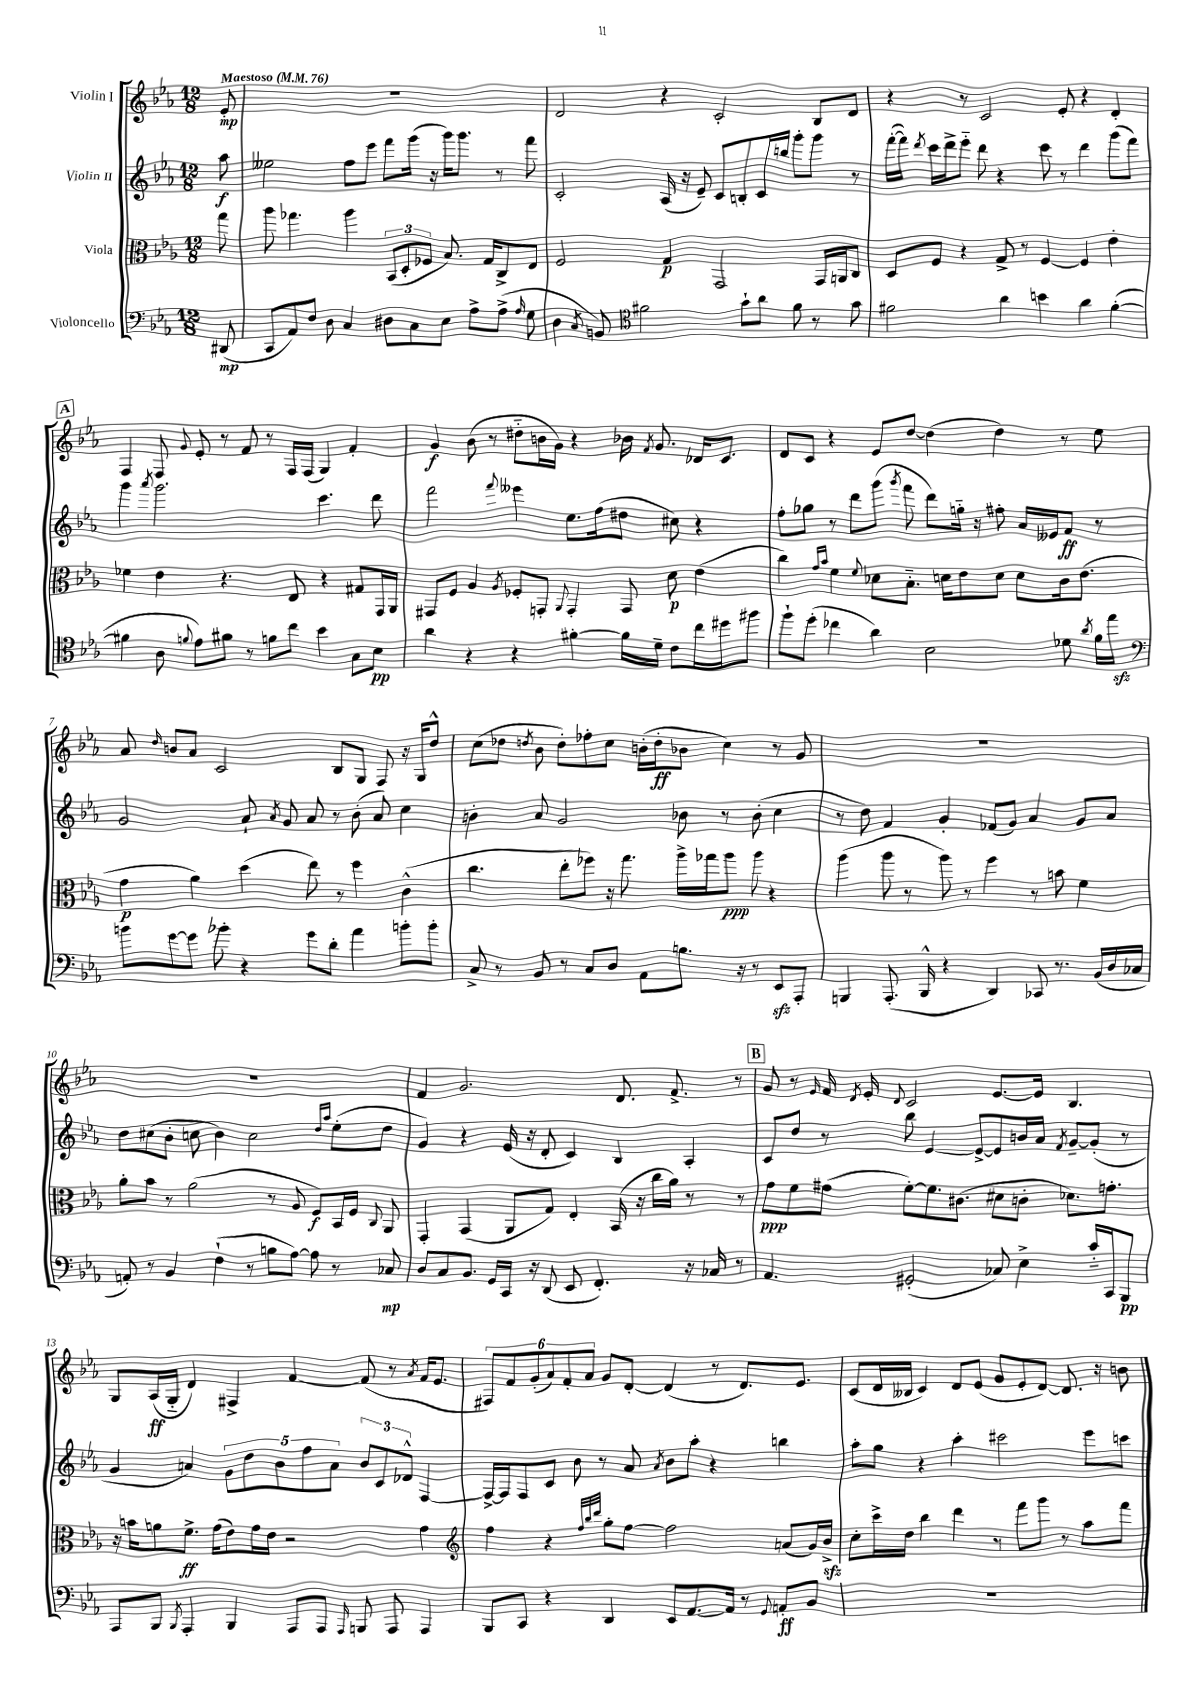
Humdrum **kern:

**kern	**kern	**kern	**kern
*staff4	*staff3	*staff2	*staff1
*clefF4	*clefC3	*clefG2	*clefG2
*k[b-e-a-]	*k[b-e-a-]	*k[b-e-a-]	*k[b-e-a-]
*M12/8	*M12/8	*M12/8	*M12/8
*MM76	*MM76	*MM76	*MM76
(8DD#	8gg	8aa-	8e-'
=	=	=	=
8CC	8aa-	2ee--	1.r
8AA-)	4.gg-	.	.
8F	.	.	.
8D	.	.	.
4C	4aa-	8ff	.
.	.	8eee-	.
8D#	(12BB-	8fff	.
.	12D'	.	.
8C	.	(16ggg	.
.	12F-	.	.
.	.	16r	.
8E-	8.B-)	16ggg)	.
.	.	8.ggg	.
8A-^	.	.	.
.	16G	.	.
(8A-^	8C^	8r	.
16qqA-	.	.	.
8G	8E-	8fff	.
=	=	=	=
4D	2F	2c'	2d
8qC	.	.	.
8BB)	.	.	.
*clefC4	*	*	*
2f#	.	.	.
.	4G	(16A-	4r
.	.	16r	.
.	.	8e-~)	.
.	2GG	8c	2c'
8g`	.	8B'	.
8a-	.	16c	.
.	.	16bb	.
8f#	.	8ggg'	.
8r	16GG	8ggg	8B-
.	16AA	.	.
8g	8C	8r	8d
=	=	=	=
2f#	8D	([16fff'	4r
.	.	16fff])	.
.	.	8qddd	.
.	8F	16ccc	.
.	.	16ddd^	.
.	4r	8eee-'~	8r
.	.	8ddd	2c
4a-	8G^	4r	.
.	8r	.	.
4b	[4F	8ccc	.
.	.	8r	8e-'
4a-	4F]	4ddd	4r
([4f#'	4e-'	(8ggg	4d'
.	.	8fff)	.
=	=	=	=
4f#]	4f-	4ggg	4F
.	.	8qaaa-	.
8A-	4e-	2.ggg	8F
8qqf	.	.	8qqg
8e-)	.	.	8e-'
8f#	4.r	.	8r
8r	.	.	8f
8f	.	.	8r
8cc	8E-	.	16F
.	.	.	(16F
4b-	4r	4.ccc	4G)
8G	8G#	.	4f'
8B-	16GG	8ddd	.
.	16AA-	.	.
=	=	=	=
4a-	8GG#	2fff	4g
.	8F	.	.
4r	4A-	.	(8b-
.	.	.	8r
.	8qA-	8qqfff	.
4r	8F-'	4eee--	8dd#'~
.	8GG'	.	16b
.	.	.	16g)
.	8qqAA-	.	.
[4f#'	4GG'	8.ee-	4r
.	.	(16ff	.
16f#]	8GG	8dd#	16b-
.	.	.	8qf
16d~	.	.	8.g
8c	8d	8cc#)	.
16cc	(4e-	4r	16d-
16dd#	.	.	8.c
8ff#	.	.	.
=	=	=	=
8ff`	4cc)	8ff'	8d
(8dd'	.	8gg-	8c
.	16qqg	.	.
.	16qqb-	.	.
4cc-	4f	8r	4r
.	.	8ddd	.
.	8qqf	.	.
4a-)	8d-	(8ggg	8e-
.	.	8qggg	.
.	8.B-'~	8fff	[8dd
2B-	.	8ddd)	(4dd]
.	16d	.	.
.	8e-	16gg'~	.
.	.	16r	.
.	8d	8ff#'	4dd)
.	8d	16a-	.
.	.	16e--	.
8d-	16c	8f	8r
.	(8.e-	.	.
8qa-	.	.	.
16f	.	8r	8ee-
16ee-	.	.	.
=	=	=	=
*clefF4	*	*	*
8b	4g	2g	8a-
.	.	.	16qqdd
[8g	.	.	8b
8g]	4a-)	.	8a-
8b-'	.	.	2c
4r	(4dd	8a-`	.
.	.	8qa-	.
.	.	8g	.
8g	8ee-)	8a-	.
8d'	8r	8r	8B-
4a-	4ff	(8b-'	8G
.	.	8a-)	8F
8b'	(4c^^	4cc	16r
.	.	.	16G
8b'	.	.	8dd^^
=	=	=	=
8C^	4.cc	4b'	(8cc
8r	.	.	8dd-
.	.	.	8qdd
8BB-	.	8a-	8b-
8r	8ee-'	2g	8dd')
8C	8ff-)	.	8ff-'
8D	16r	.	8cc
.	8.gg	.	.
8AA-	.	.	(16b'
.	.	.	16dd'
8.B	16aa-^	8b-	8b-
.	16gg-	.	.
.	8aa-	8r	4cc)
16r	.	.	.
8r	8aa-	(8b-'	.
8EE-	4r	4cc	8r
8AAA-'	.	.	8g
=	=	=	=
4BBB	(4aa-	8r	1.r
.	.	8dd)	.
(8.AAA-'	8aa-	4f	.
.	8r	.	.
16BBB^^	.	.	.
4r	8aa-)	4g'	.
.	8r	.	.
4DD)	4ff	(8f-	.
.	.	8g)	.
8CC-	8r	4a-	.
8.r	8b	.	.
.	4f	8g	.
(16BB-	.	.	.
16D	.	8a-	.
16C-	.	.	.
=	=	=	=
8AA')	8a-'	8dd	1.r
8r	8b-	(8cc#	.
4BB-	8r	8b-'	.
.	(2a-	8cc	.
(4F`	.	4b-)	.
8r	.	2cc	.
8B	8r	.	.
[8A-)	8A-	.	.
8A-]	8F)	.	.
.	.	16qqdd	.
.	.	16qqaa-	.
8r	16BB-	(8ee-'	.
.	16F	.	.
.	8qqC	.	.
8C-	8AA-	8dd	.
=	=	=	=
8D	4GG'	4g)	4f
8C	.	.	.
8.BB-	(4GG	4r	2.g
16GG	.	.	.
16CC	8AA-	(16e-	.
16r	.	16r	.
(8DD	8G)	8d'	.
8EE-	4E-'	4c)	.
4.FF')	.	.	.
.	(16BB-	4B-	8.d
.	16r	.	.
.	16cc	.	.
.	16a-)	.	8.f^
16r	8r	4A-'	.
16C-	.	.	.
8r	8r	.	8r
=	=	=	=
4.AA-	8g	8c	8g
.	8f	8dd	8r
.	.	.	16qqe-
.	(8g#	8r	16f
.	.	.	8qd
.	.	.	16e-'
.	.	.	8qqd
(2GG#'	[8f')	8bb-	2c
.	8.f]	[4e-	.
.	(8.c#	.	.
.	.	8e-^_	.
8C-)	8d#	8e-]	[8.e-
4E-^	8c'	16b	.
.	.	16a-	16e-]
.	.	8qf	.
.	8.d-)	[8g~	4.B-
16c'~	.	(8g']	.
16CC	8.g'	.	.
8BBB-	.	8r	.
=	=	=	=
8AAA-	16r	4g	8G
.	16b	.	.
8BBB-	8a	.	(16A-
.	.	.	16G'~
8qBBB-	.	.	.
4AAA-'	8.f^	4a)	4d)
.	(16g	.	.
4BBB-	8e-)	10g	4F#^
.	.	10dd	.
.	16g	.	.
.	16e-	.	.
.	.	10b-	.
8AAA-	2r	.	[4f
.	.	10ff	.
8AAA-	.	.	.
.	.	10a	.
16qqAAA-	.	.	.
8BBB	.	12b-	(8f]
.	.	12c	.
8AAA-	.	.	8r
.	.	12d-^^	.
.	.	.	8qa-
4AAA-	4g	[4F	16f
.	.	.	8.e-
=	=	=	=
*	*clefG2	*	*
8BBB-	4ff	16F^_	12F#)
.	.	16F]	.
.	.	.	12f
8CC	.	8F	.
.	.	.	(12g'
4r	4r	8c	12a-)
.	.	.	12f'
.	.	8b-	.
.	.	.	12a-
.	32qqff	.	.
.	32qqbb-	.	.
.	32qqddd	.	.
4DD	8gg'	8r	8g
.	[8ff	8a-	[8d'
.	.	8qa-	.
8EE-	2ff]	8b-	(4d]
[8.AA-	.	8aa-'	.
.	.	4r	8r
16AA-]	.	.	.
8r	.	.	8.d)
8qqGG	.	.	.
8AA'	(8a	4bb	.
.	.	.	8.e-
8BB-	16g)	.	.
.	16b-^	.	.
=	=	=	=
1.r	8cc'	8aa-'	(8c
.	16ccc^	8gg	16d
.	16dd	.	16B--
.	4bb-	4r	4c)
.	4ddd	4aa-'	8d
.	.	.	(8e-
.	8r	2ccc#	8g
.	8fff	.	8e-'
.	8ggg	.	[8d)
.	8r	.	8.d]
.	8aa-	8eee-	.
.	.	.	16r
.	8fff	8ccc	8b
==	==	==	==
*-	*-	*-	*-
